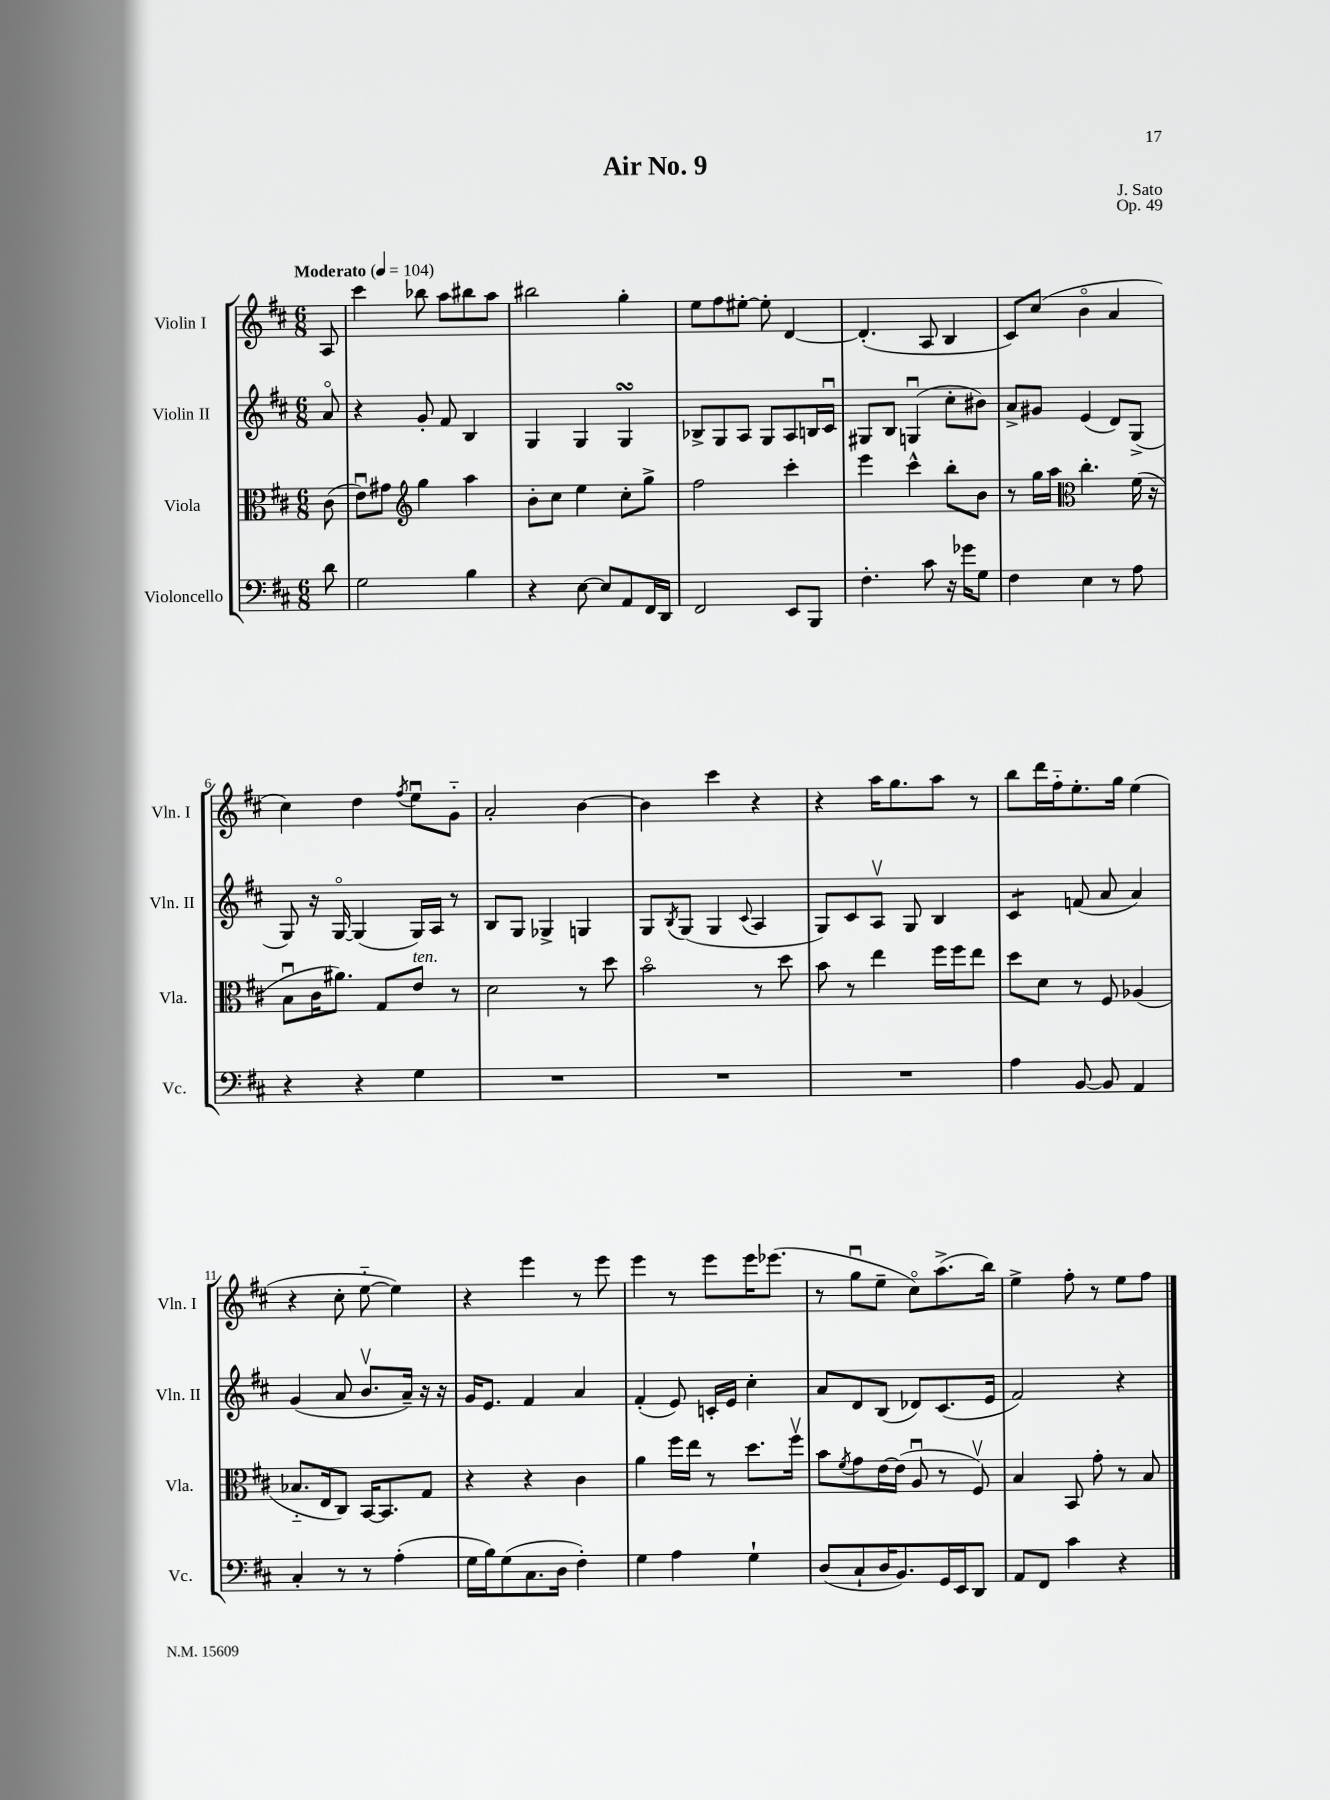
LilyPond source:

\header { title = "Air No. 9" composer = "J. Sato" opus = "Op. 49" }
<<
\new StaffGroup <<
\new Staff = "s0" \with { instrumentName = "Violin I" shortInstrumentName = "Vln. I" } {
    \clef treble \key d \major \numericTimeSignature \time 6/8 \partial 8 \tempo "Moderato" 4 = 104
    a8 |
    cis'''4 bes''8 a''8 bis''8 a''8 |
    bis''2 g''4-. |
    e''8 fis''8 eis''8~-. eis''8-. d'4~ |
    d'4.-.( a8 b4 |
    cis'8) cis''8( b'4\flageolet a'4 |
    cis''4) d''4 \acciaccatura { fis''8 } e''8\downbow g'8-_ |
    a'2-. b'4~ |
    b'4 cis'''4 r4 |
    r4 a''16 g''8. a''8 r8 |
    b''8 d'''16 fis''16-_ e''8.-. g''16 e''4( |
    r4 cis''8-. e''8~-_ e''4) |
    r4 e'''4 r8 e'''8 |
    e'''4 r8 e'''8 e'''16 ees'''8.( |
    r8 g''8\downbow e''8-- cis''8\flageolet) a''8.->( b''16) |
    e''4-> fis''8-. r8 e''8 fis''8 \bar "|." |
}
\new Staff = "s1" \with { instrumentName = "Violin II" shortInstrumentName = "Vln. II" } {
    \clef treble \key d \major \numericTimeSignature \time 6/8 \partial 8
    a'8\flageolet |
    r4 g'8-. fis'8 b4 |
    g4 g4 g4\turn |
    bes8-> g8 a8 g8 a8 b16 cis'16\downbow |
    gis8 b8 g4\downbow( cis''8-. bis'8) |
    a'8-> gis'8 e'4( d'8) g8->( |
    g8) r16 g16~\flageolet g4( g16) a16 r8 |
    b8 g8 ges4-> g4 |
    g8 \acciaccatura { b8 } g8( g4 \appoggiatura { cis'8 } a4 |
    g8) cis'8 a8\upbow g8 b4 |
    cis'4:8 f'8( a'8 a'4) |
    g'4( a'8 b'8.\upbow a'16--) r16 r16 |
    g'16 e'8. fis'4 a'4 |
    fis'4-.( e'8) c'16-. e'16 cis''4-. |
    a'8 d'8 b8( des'8) cis'8.( e'16 |
    fis'2) r4 \bar "|." |
}
\new Staff = "s2" \with { instrumentName = "Viola" shortInstrumentName = "Vla." } {
    \clef alto \key d \major \numericTimeSignature \time 6/8 \partial 8
    cis'8( |
    e'8\downbow) gis'8 \clef treble g''4 a''4 |
    b'8-. cis''8 e''4 cis''8-. g''8-> |
    fis''2 cis'''4-. |
    e'''4 cis'''4-^ b''8-. b'8 |
    r8 g''16 a''16 \clef alto cis''4.-. fis'16( r16 |
    b8\downbow cis'16 ais'8.) g8 e'8^\markup { \italic "ten." } r8 |
    d'2 r8 d''8 |
    b'2\flageolet r8 d''8 |
    b'8 r8 e''4 fis''16 fis''16 e''8 |
    d''8 d'8 r8 fis8 aes4( |
    bes8.-_ e16 cis8) b,16~ b,8. g8 |
    r4 r4 cis'4 |
    a'4 fis''16 e''16 r8 d''8. fis''16\upbow |
    b'8 \acciaccatura { fis'8 } g'8 e'16~ e'16( a8\downbow r8 fis8\upbow) |
    b4 b,8 g'8-. r8 b8 \bar "|." |
}
\new Staff = "s3" \with { instrumentName = "Violoncello" shortInstrumentName = "Vc." } {
    \clef bass \key d \major \numericTimeSignature \time 6/8 \partial 8
    d'8 |
    g2 b4 |
    r4 e8~ e8 a,8 fis,16 d,16 |
    fis,2 e,8 b,,8 |
    fis4.-. cis'8 r16 ges'16 g8 |
    fis4 e4 r8 a8 |
    r4 r4 g4 |
    R2. |
    R2. |
    R2. |
    a4 b,8~ b,8 a,4 |
    cis4-. r8 r8 a4-.( |
    g16 b16) g8( cis8. d16 fis4-.) |
    g4 a4 g4-! |
    d8( cis8-! d16 b,8.) g,16 e,16 d,8 |
    a,8 fis,8 cis'4 r4 \bar "|." |
}
>>
>>
